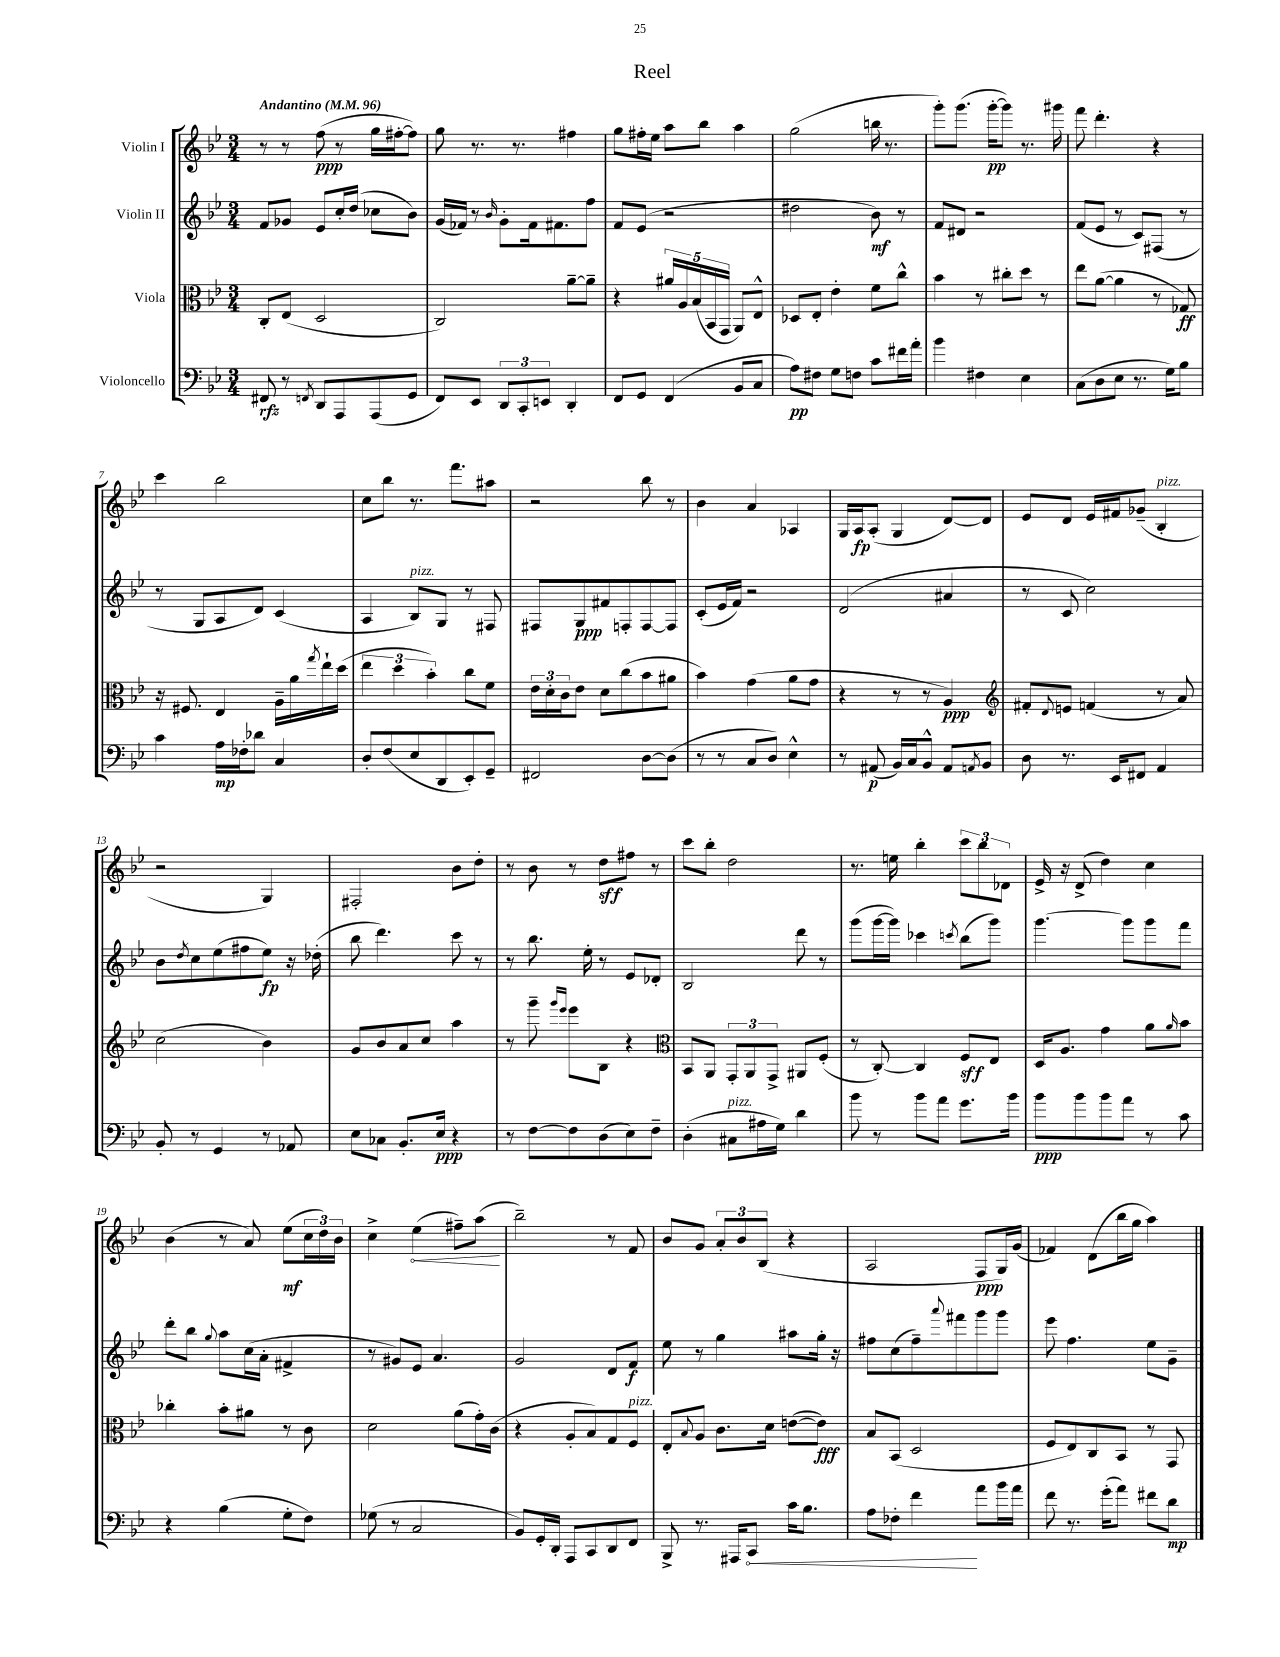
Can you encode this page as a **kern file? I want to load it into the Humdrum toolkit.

**kern	**dynam	**kern	**dynam	**kern	**dynam	**kern	**dynam
*part4	*part4	*part3	*part3	*part2	*part2	*part1	*part1
*staff4	*staff4	*staff3	*staff3	*staff2	*staff2	*staff1	*staff1
*I"Violoncello	*	*I"Viola	*	*I"Violin II	*	*I"Violin I	*
*clefF4	*	*clefC3	*	*clefG2	*	*clefG2	*
*k[b-e-]	*	*k[b-e-]	*	*k[b-e-]	*	*k[b-e-]	*
*M3/4	*	*M3/4	*	*M3/4	*	*M3/4	*
*MM96	*	*MM96	*	*MM96	*	*MM96	*
=1	=1	=1	=1	=1	=1	=1	=1
!	!	!	!	!	!	!LO:TX:a:B:t=Andantino	!
8FF#X/	rfz	8C'/L	.	8f/L	.	8r	.
8r	.	(8E-/J	.	8g-X/J	.	8r	.
8qFFn/	.	.	.	.	.	.	.
8DD/L	.	2D/	.	8e-/L	.	(8ff\	ppp
8AAA/	.	.	.	16cc'/L	.	8r	.
.	.	.	.	(16dd/JJ	.	.	.
(8AAA/	.	.	.	8cc-X\L	.	16gg\LL	.
.	.	.	.	.	.	[16ff#X'\J	.
8GG/J	.	.	.	8b-\J)	.	8ff#\J])	.
=2	=2	=2	=2	=2	=2	=2	=2
8FF/L)	.	2C/)	.	(16g/LL	.	8gg\	.
.	.	.	.	16f-X/JJ)	.	.	.
8EE-/J	.	.	.	8r	.	8.r	.
.	.	.	.	16qqb-/	.	.	.
12DD/L	.	.	.	8g'\L	.	.	.
.	.	.	.	.	.	8.r	.
12CC'/	.	.	.	.	.	.	.
.	.	.	.	16f-\k	.	.	.
12EEn/J	.	.	.	.	.	.	.
.	.	.	.	8.f#X\	.	.	.
4DD'/	.	[8a~\L	.	.	.	4ff#X\	.
.	.	8a~\J]	.	8ff\J	.	.	.
=3	=3	=3	=3	=3	=3	=3	=3
8FF/L	.	4r	.	8f/L	.	8gg\L	.
8GG/J	.	.	.	(8e-/J	.	16ff#X'\L	.
.	.	.	.	.	.	16ee-\JJ	.
(4FF/	.	20a#X/LL	.	2r	.	8aa\L	.
.	.	20A/	.	.	.	.	.
.	.	(20B-/	.	.	.	.	.
.	.	.	.	.	.	8bb-\J	.
.	.	20BB-/	.	.	.	.	.
.	.	20GG/JJ	.	.	.	.	.
8BB-/L	.	8AA/L)	.	.	.	4aa\	.
8C/J	.	8E-^^/J	.	.	.	.	.
=4	=4	=4	=4	=4	=4	=4	=4
8A\L)	pp	8D-X/L	.	2dd#X\	.	(2gg\	.
8F#X\J	.	8E-'/J	.	.	.	.	.
8G\L	.	4e-'\	.	.	.	.	.
8Fn\J	.	.	.	.	.	.	.
8c\L	.	8f\L	.	8b-\)	mf	16bbn\	.
.	.	.	.	.	.	8.r	.
16f#X\L	.	8cc^^\J	.	8r	.	.	.
16a'\JJ	.	.	.	.	.	.	.
=5	=5	=5	=5	=5	=5	=5	=5
4b-\	.	4b-\	.	8f/L	.	8ggg'\L)	.
.	.	.	.	8d#X/J	.	(8.ggg\J	.
4F#X\	.	8r	.	2r	.	.	.
.	.	.	.	.	.	[16ggg'\KL	pp
.	.	8cc#X'\L	.	.	.	8ggg\J])	.
4E-\	.	8dd\J	.	.	.	8.r	.
.	.	8r	.	.	.	.	.
.	.	.	.	.	.	16ggg#X\	.
=6	=6	=6	=6	=6	=6	=6	=6
(8C\L	.	8ee-\L	.	(8f/L	.	8fff\	.
8D\	.	([8a\J	.	8e-/J	.	4.ddd'\	.
8E-\J	.	4a\]	.	8r	.	.	.
8.r	.	.	.	8c/L)	.	.	.
.	.	8r	.	(8F#X/J	.	4r	.
16G\KL)	.	.	.	.	.	.	.
8B-\J	.	8G-X/)	ff	8r	.	.	.
!!LO:LB:g=z
=7	=7	=7	=7	=7	=7	=7	=7
4c\	.	16r	.	8r	.	4ccc\	.
.	.	8.F#X/	.	.	.	.	.
.	.	.	.	8G/L	.	.	.
16A\LL	mp	4E-/	.	8A/	.	2bb-\	.
16F-X'\J	.	.	.	.	.	.	.
8d-X\J	.	.	.	8d/J)	.	.	.
4C/	.	16A~\LL	.	(4c/	.	.	.
.	.	16a\	.	.	.	.	.
.	.	8qgg/	.	.	.	.	.
.	.	16ee-`\	.	.	.	.	.
.	.	(16dd\JJ	.	.	.	.	.
=8	=8	=8	=8	=8	=8	=8	=8
8D'/L	.	6ee-\	.	4A/	.	8cc\L	.
(8F/	.	.	.	.	.	8bb-\J	.
.	.	6dd\	.	.	.	.	.
!	!	!	!	!LO:TX:a:i:t=pizz.	!	!	!
8E-/	.	.	.	8B-/L)	.	8.r	.
.	.	6b-'\)	.	.	.	.	.
8DD/	.	.	.	8G/J	.	.	.
.	.	.	.	.	.	8.fff\L	.
8EE-'/)	.	8cc\L	.	8r	.	.	.
8GG~/J	.	8f\J	.	8F#X/	.	8aa#X\J	.
=9	=9	=9	=9	=9	=9	=9	=9
2FF#X/	.	24e-\LL	.	8F#X/L	.	2r	.
.	.	24d'\	.	.	.	.	.
.	.	24c\J	.	.	.	.	.
.	.	8e-\J	.	8G/	ppp	.	.
.	.	8d\L	.	8f#X/	.	.	.
.	.	(8cc\	.	8Fn'/	.	.	.
[8D\L	.	8b-\	.	[8F/	.	8bb-\	.
(8D\J]	.	8a#X\J	.	8F/J]	.	8r	.
=10	=10	=10	=10	=10	=10	=10	=10
8r	.	4b-\)	.	(8c'/L	.	4b-\	.
8r	.	.	.	16e-/L	.	.	.
.	.	.	.	16f/JJ)	.	.	.
8C/L	.	(4g\	.	2r	.	4a/	.
8D/J)	.	.	.	.	.	.	.
4E-^^\	.	8a\L	.	.	.	4A-X/	.
.	.	8g\J	.	.	.	.	.
=11	=11	=11	=11	=11	=11	=11	=11
8r	.	4r	.	(2d/	.	16G/LL	.
.	.	.	.	.	.	16A/J	fp
(8AA#X/	p	.	.	.	.	(8A'/J	.
16BB-/LL)	.	8r	.	.	.	4G/	.
16C/J	.	.	.	.	.	.	.
8BB-^^/J	.	8r	.	.	.	.	.
8AA#/L	.	4A/)	ppp	4a#X/	.	[8d/L)	.
8qAAn/	.	.	.	.	.	.	.
8BB-/J	.	.	.	.	.	8d/J]	.
=12	=12	=12	=12	=12	=12	=12	=12
*	*	*clefG2	*	*	*	*	*
8D\	.	8f#X'/L	.	8r	.	8e-/L	.
.	.	8qqd/	.	.	.	.	.
8.r	.	8en/J	.	8c/	.	8d/J	.
.	.	(4fn/	.	2cc\)	.	16e-/LL	.
16EE-/KL	.	.	.	.	.	16f#X/J	.
8FF#X/J	.	.	.	.	.	(8g-X~/J	.
!	!	!	!	!	!	!LO:TX:a:i:t=pizz.	!
4AA/	.	8r	.	.	.	4B-'/	.
.	.	8a/)	.	.	.	.	.
!!LO:LB:g=z
=13	=13	=13	=13	=13	=13	=13	=13
8BB-'/	.	(2cc\	.	8b-\L	.	2r	.
.	.	.	.	8qdd/	.	.	.
8r	.	.	.	8cc\	.	.	.
4GG/	.	.	.	(8ee-\	.	.	.
.	.	.	.	8ff#X\	.	.	.
8r	.	4b-\)	.	8ee-\J)	fp	4G/)	.
8AA-X/	.	.	.	16r	.	.	.
.	.	.	.	(16dd-X'\	.	.	.
=14	=14	=14	=14	=14	=14	=14	=14
8E-\L	.	8g/L	.	8bb-\	.	2F#X'/	.
8C-X\J	.	8b-/	.	4.ddd\)	.	.	.
8.BB-'/L	.	8a/	.	.	.	.	.
.	.	8cc/J	.	.	.	.	.
16E-/Jk	ppp	.	.	.	.	.	.
4r	.	4aa\	.	8ccc\	.	8b-\L	.
.	.	.	.	8r	.	8dd'\J	.
=15	=15	=15	=15	=15	=15	=15	=15
8r	.	8r	.	8r	.	8r	.
[8F\L	.	8ggg~\	.	8.bb-\	.	8b-\	.
.	.	16qqggg/LL	.	.	.	.	.
.	.	16qqeee-/JJ	.	.	.	.	.
8F\]	.	8eee-\L	.	.	.	8r	.
.	.	.	.	16ee-'\	.	.	.
(8D\	.	8B-\J	.	8r	.	8dd\L	sff
8E-\)	.	4r	.	8e-/L	.	8ff#X\J	.
8F~\J	.	.	.	8d-X'/J	.	8r	.
=16	=16	=16	=16	=16	=16	=16	=16
*	*	*clefC3	*	*	*	*	*
(4D'\	.	8BB-/L	.	2B-/	.	8ccc\L	.
.	.	8AA/J	.	.	.	8bb-'\J	.
!LO:TX:a:i:t=pizz.	!	!	!	!	!	!	!
8C#X\L	.	12GG'/L	.	.	.	2dd\	.
.	.	12AA/	.	.	.	.	.
16A#X\L	.	.	.	.	.	.	.
.	.	12GG^/J	.	.	.	.	.
16G\JJ)	.	.	.	.	.	.	.
4d\	.	8AA#X/L	.	8ddd\	.	.	.
.	.	(8F'/J	.	8r	.	.	.
=17	=17	=17	=17	=17	=17	=17	=17
8b-\	.	8r	.	(8ggg\L	.	8.r	.
8r	.	[8C'/)	.	[16ggg\L	.	.	.
.	.	.	.	16ggg\JJ])	.	16een\	.
8b-\L	.	4C/]	.	4ccc-X\	.	4bb-'\	.
8a\J	.	.	.	.	.	.	.
.	.	.	.	8qcccn/	.	.	.
8.g\L	.	8F/L	sff	(8bb-\L	.	12ccc\L	.
.	.	.	.	.	.	12bb-\	.
.	.	8E-/J	.	8ggg\J)	.	.	.
.	.	.	.	.	.	12d-X\J	.
16b-\Jk	.	.	.	.	.	.	.
=18	=18	=18	=18	=18	=18	=18	=18
8b-\L	ppp	16D/KL	.	[4.ggg\	.	16e-^/	.
.	.	8.A/J	.	.	.	16r	.
8b-\	.	.	.	.	.	(8d^/	.
8b-\	.	4g\	.	.	.	4dd\)	.
8a\J	.	.	.	8ggg\L]	.	.	.
8r	.	8a\L	.	8ggg\	.	4cc\	.
.	.	16qqa/	.	.	.	.	.
8c\	.	8b-\J	.	8fff\J	.	.	.
!!LO:LB:g=z
=19	=19	=19	=19	=19	=19	=19	=19
4r	.	4cc-X'\	.	8ddd'\L	.	(4b-\	.
.	.	.	.	8bb-\J	.	.	.
.	.	.	.	8qqgg/	.	.	.
(4B-\	.	8b-'\L	.	8aa\L	.	8r	.
.	.	8a#X\J	.	(16cc\L	.	8a/)	.
.	.	.	.	16a'\JJ	.	.	.
8G'\L	.	8r	.	4f#X^/	.	(8ee-\L	mf
8F\J)	.	8c\	.	.	.	24cc\L	.
.	.	.	.	.	.	24dd\)	.
.	.	.	.	.	.	24b-\JJ	.
=20	=20	=20	=20	=20	=20	=20	=20
(8G-X\	.	2d\	.	8r	.	4cc^\	.
8r	.	.	.	8g#X/L)	.	.	.
!	!	!	!	!	!	!	!LO:HP:b
2C/	.	.	.	8e-/J	.	(4ee-\	<
.	.	.	.	4.a/	.	.	.
.	.	(8a\L	.	.	.	8ff#X~\L)	.
.	.	16g'\L)	.	.	.	(8aa\J	.
.	.	(16c\JJ	.	.	.	.	.
.	.	.	.	.	.	.	[
=21	=21	=21	=21	=21	=21	=21	=21
8BB-/L)	.	4r	.	2g/	.	2bb-~\)	.
16GG'/L	.	.	.	.	.	.	.
16DD'/JJ	.	.	.	.	.	.	.
8AAA/L	.	8A'/L	.	.	.	.	.
8CC/	.	8B-/)	.	.	.	.	.
8DD/	.	8G/	.	8d/L	.	8r	.
!	!	!LO:TX:a:i:t=pizz.	!	!	!	!	!
8FF/J	.	8F/J	.	8f/J	f	8f/	.
=22	=22	=22	=22	=22	=22	=22	=22
8BBB-^/	.	8E-'/L	.	8ee-\	.	8b-/L	.
.	.	8qqB-/	.	.	.	.	.
8.r	.	8A/J	.	8r	.	8g/J	.
.	.	8.c\L	.	4gg\	.	12a'/L	.
16AAA#X/KL	.	.	.	.	.	.	.
.	.	.	.	.	.	12b-/	.
!	!LO:HP:b	!	!	!	!	!	!
8CC/J	<	.	.	.	.	.	.
.	.	.	.	.	.	(12B-/J	.
.	.	16d\Jk	.	.	.	.	.
16c\KL	.	([8en\L	.	8aa#X\L	.	4r	.
8.B-\J	.	.	.	.	.	.	.
.	.	8e\J])	fff	16gg'\Jk	.	.	.
.	.	.	.	16r	.	.	.
=23	=23	=23	=23	=23	=23	=23	=23
8A\L	.	8B-/L	.	8ff#X\L	.	2A/	.
8F-X'\J	.	(8BB-/J	.	(8cc\	.	.	.
4f\	.	2D/	.	8ff#~\)	.	.	.
.	.	.	.	8qqaaa/	.	.	.
.	.	.	.	8fff#X\	.	.	.
8a\L	[	.	.	8ggg\	.	8F/L	ppp
16b-\L	.	.	.	8ggg\J	.	16G/L)	.
16a\JJ	.	.	.	.	.	(16g/JJ	.
=24	=24	=24	=24	=24	=24	=24	=24
8f\	.	8F/L	.	8eee-\	.	4f-X/)	.
8.r	.	8E-/)	.	4.ff\	.	.	.
.	.	8C/	.	.	.	(8d\L	.
(16g'\KL	.	.	.	.	.	.	.
8a\J)	.	8BB-/J	.	.	.	16bb-\L	.
.	.	.	.	.	.	16gg\JJ	.
8f#X\L	.	8r	.	8ee-\L	.	4aa\)	.
8d\J	mp	8GG/	.	8g~\J	.	.	.
==	==	==	==	==	==	==	==
*-	*-	*-	*-	*-	*-	*-	*-
